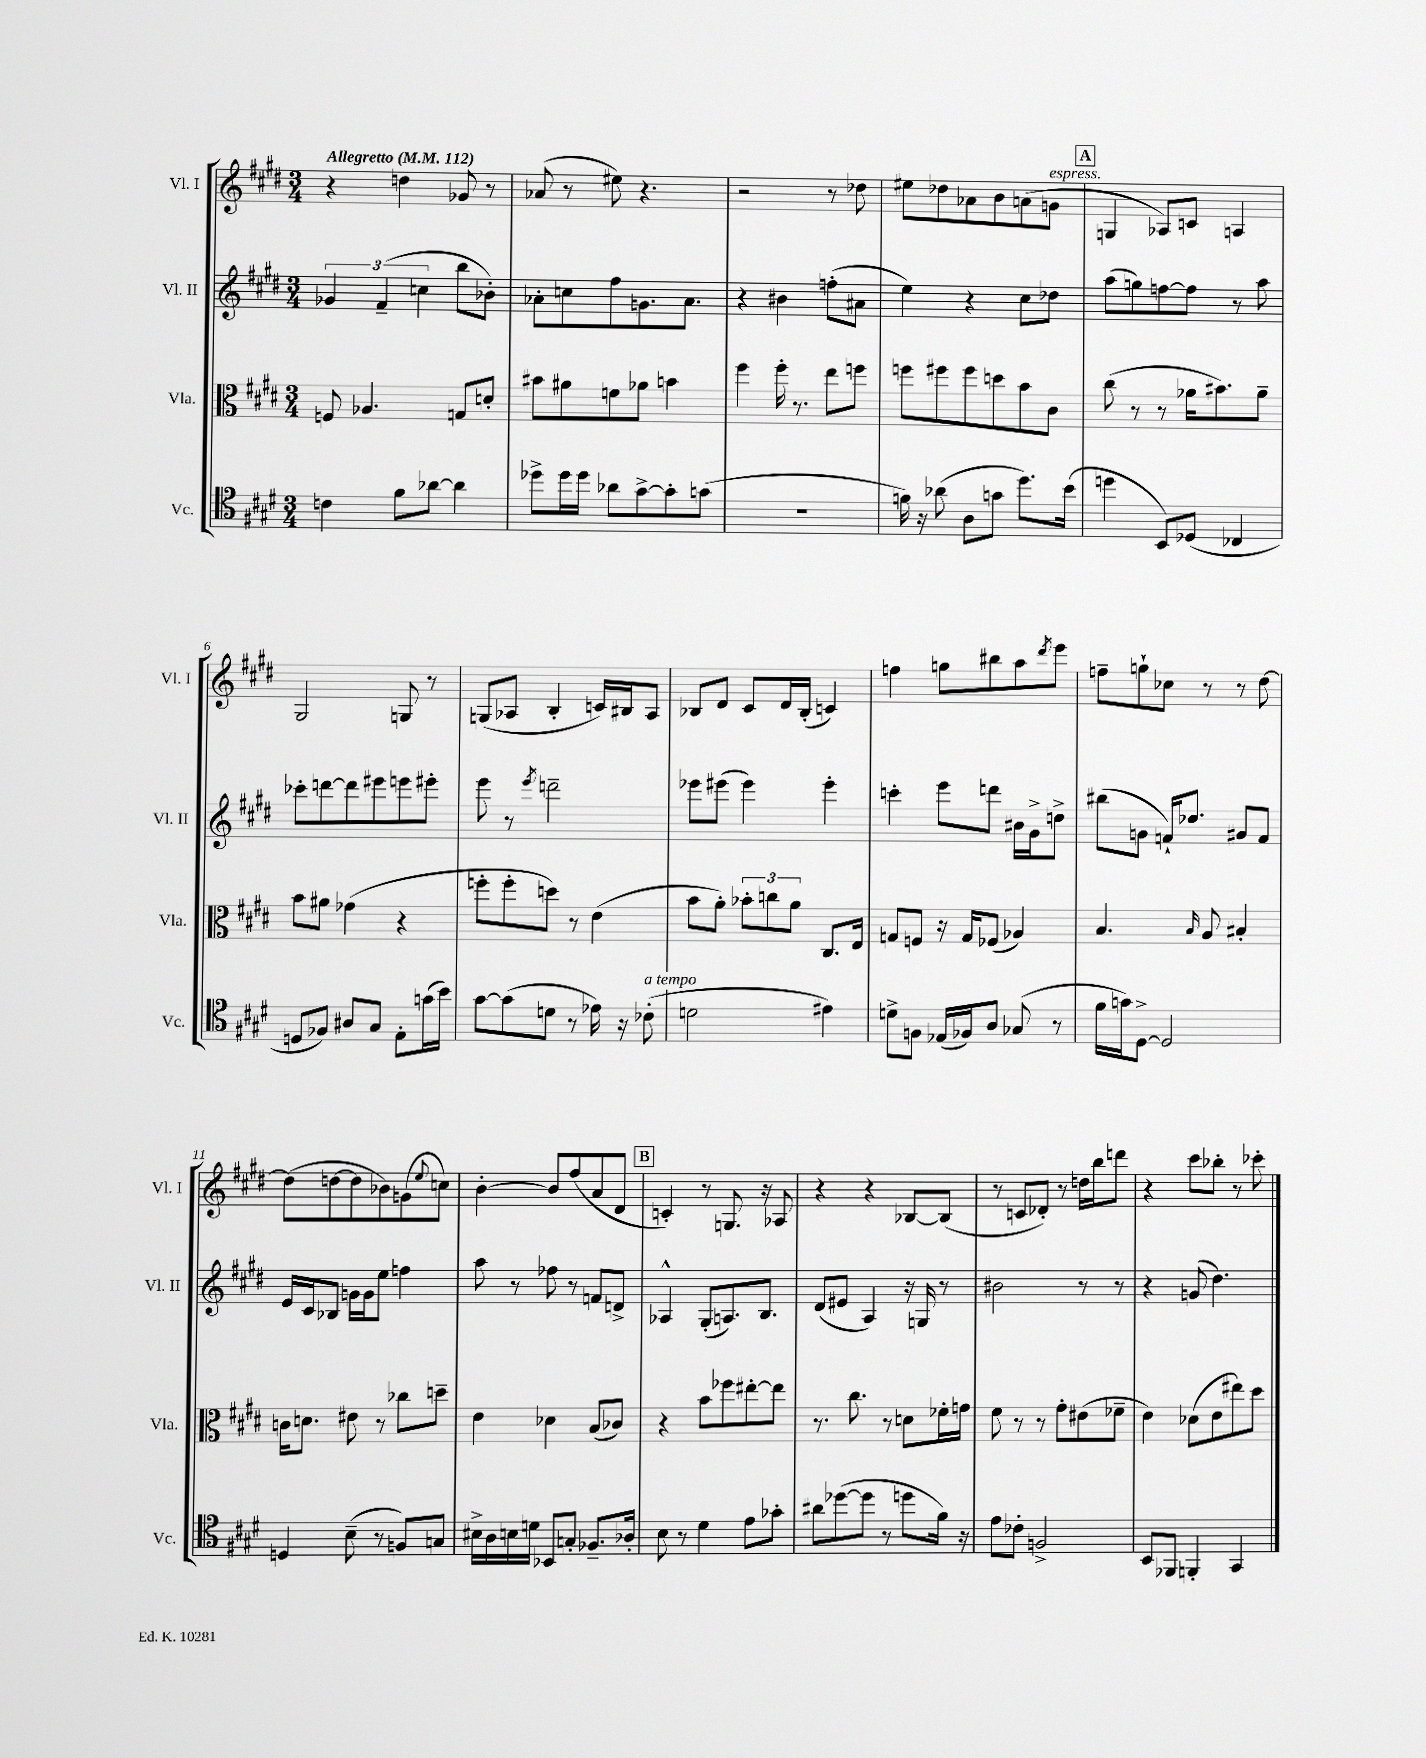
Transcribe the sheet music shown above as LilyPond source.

<<
\new StaffGroup <<
\new Staff = "s0" \with { instrumentName = "Vl. I" shortInstrumentName = "Vl. I" } {
    \clef treble \key e \major \numericTimeSignature \time 3/4 \tempo "Allegretto" 4 = 112
    r4 d''4 ges'8 r8 |
    aes'8( r8 eis''8) r4. |
    r2 r8 des''8 |
    eis''8 des''8 aes'8 b'8 a'8( g'8^\markup { \italic "espress." } |
    \mark \markup { \box "A" } g4 aes8) c'8 a4 |
    gis2 g8 r8 |
    g8( aes8 b4-. c'16) bis16 aes8 |
    bes8 dis'8 cis'8 dis'16 bes16-.( c'4) |
    f''4 g''8 bis''8 a''8 \acciaccatura { dis'''8 } e'''8 |
    f''8-- g''8-! ces''8 r8 r8 dis''8~ |
    dis''8( d''8~ d''8 bes'8) g'8( \appoggiatura { e''8 } c''8) |
    b'4~-. b'8 fis''8( a'8 dis'8 |
    \mark \markup { \box "B" } c'4-.) r8 g8. r16 aes8 |
    r4 r4 bes8~ bes8( |
    r8 c'8 des'8-.) r8 d''16 b''16 d'''8 |
    r4 cis'''8 bes''8-. r8 ces'''8-. \bar "|." |
}
\new Staff = "s1" \with { instrumentName = "Vl. II" shortInstrumentName = "Vl. II" } {
    \clef treble \key e \major \numericTimeSignature \time 3/4
    \tuplet 3/2 { ges'4 fis'4--( c''4 } b''8 bes'8-.) |
    aes'8-. c''8 fis''8 g'8. aes'8. |
    r4 bis'4 f''8-.( ais'8 |
    e''4) r4 cis''8 des''8 |
    \mark \markup { \box "A" } a''8( g''8) f''8~ f''8 r8 a''8 |
    ces'''8-. d'''8~ d'''8 eis'''8 e'''8 eis'''8-. |
    e'''8 r8 \acciaccatura { e'''8 } d'''2-- |
    ees'''8 eis'''8( eis'''4) eis'''4-. |
    c'''4-. e'''8 d'''8 bis'16 gis'16-> d''8-> |
    bis''8( g'8 f'16-!) des''8. gis'8 f'8 |
    e'16 cis'16 bes8 g'16 g'16 e''8 f''4 |
    a''8 r8 fes''8 r8 f'8 d'8-> |
    \mark \markup { \box "B" } aes4-^ gis8-.( a8.) b8. |
    dis'8( eis'8 a4) r16 g16 r8 |
    bis'2 r8 r8 |
    r4 g'8( dis''4.) \bar "|." |
}
\new Staff = "s2" \with { instrumentName = "Vla." shortInstrumentName = "Vla." } {
    \clef alto \key e \major \numericTimeSignature \time 3/4
    f8 aes4. g8 d'8-. |
    bis'8 ais'8 f'8 aes'8 b'4 |
    fis''4 fis''16-. r8. e''8 f''8 |
    f''8 fis''8 fis''8 d''8 b'8 cis'8 |
    \mark \markup { \box "A" } cis''8( r8 r8 aes'16 bis'8.) aes'8-- |
    b'8 ais'8 ges'4( r4 |
    f''8-. f''8-. d''8) r8 e'4( |
    b'8 a'8-.) \tuplet 3/2 { bes'8-. c''8 a'8 } cis8. e16 |
    g8 f8 r16 g16 fes8( aes4) |
    b4. \grace { b16 } a8 bis4-. |
    c'16 d'8. eis'8 r8 ces''8 d''8-- |
    e'4 des'4 b8( ces'8) |
    \mark \markup { \box "B" } r4 b'8 fes''8 eis''8~-. eis''8 |
    r8. cis''8. r8 d'8 fes'16-. g'16 |
    fis'8 r8 r8 gis'8-. eis'8( fes'8-- |
    e'4) des'8( e'8 eis''8) dis''8 \bar "|." |
}
\new Staff = "s3" \with { instrumentName = "Vc." shortInstrumentName = "Vc." } {
    \clef tenor \key e \major \numericTimeSignature \time 3/4
    c'4 fis'8 aes'8~ aes'4 |
    des''8-> des''16 des''16 aes'8 gis'8~-> gis'8-. g'8( |
    R2. |
    f'16) r16 aes'8( a8 g'8 dis''8.) b'16( |
    \mark \markup { \box "A" } d''4 b,8) des8( ces4 |
    d8 fes8) ais8 gis8 e8-. g'16( b'16) |
    gis'8~ gis'8( d'8 r8 ees'16) r16 ces'8-.^\markup { \italic "a tempo" }( |
    d'2 eis'4) |
    d'8-> f8 ees16( fes16) a8 ges8( r8 |
    fis'16 g'16) dis8~-> dis2 |
    d4 b8--( r8 f8) g8 |
    bis16-> a16 b16 d'16 bes,8 g8-. fes8.-- aes16-. |
    \mark \markup { \box "B" } b8 r8 dis'4 e'8 ges'8-. |
    ais'8 des''8~( des''8 r8 d''8 fis'16) r16 |
    e'8 ces'8-. f2-> |
    b,8 fes,8 f,4-. gis,4 \bar "|." |
}
>>
>>
